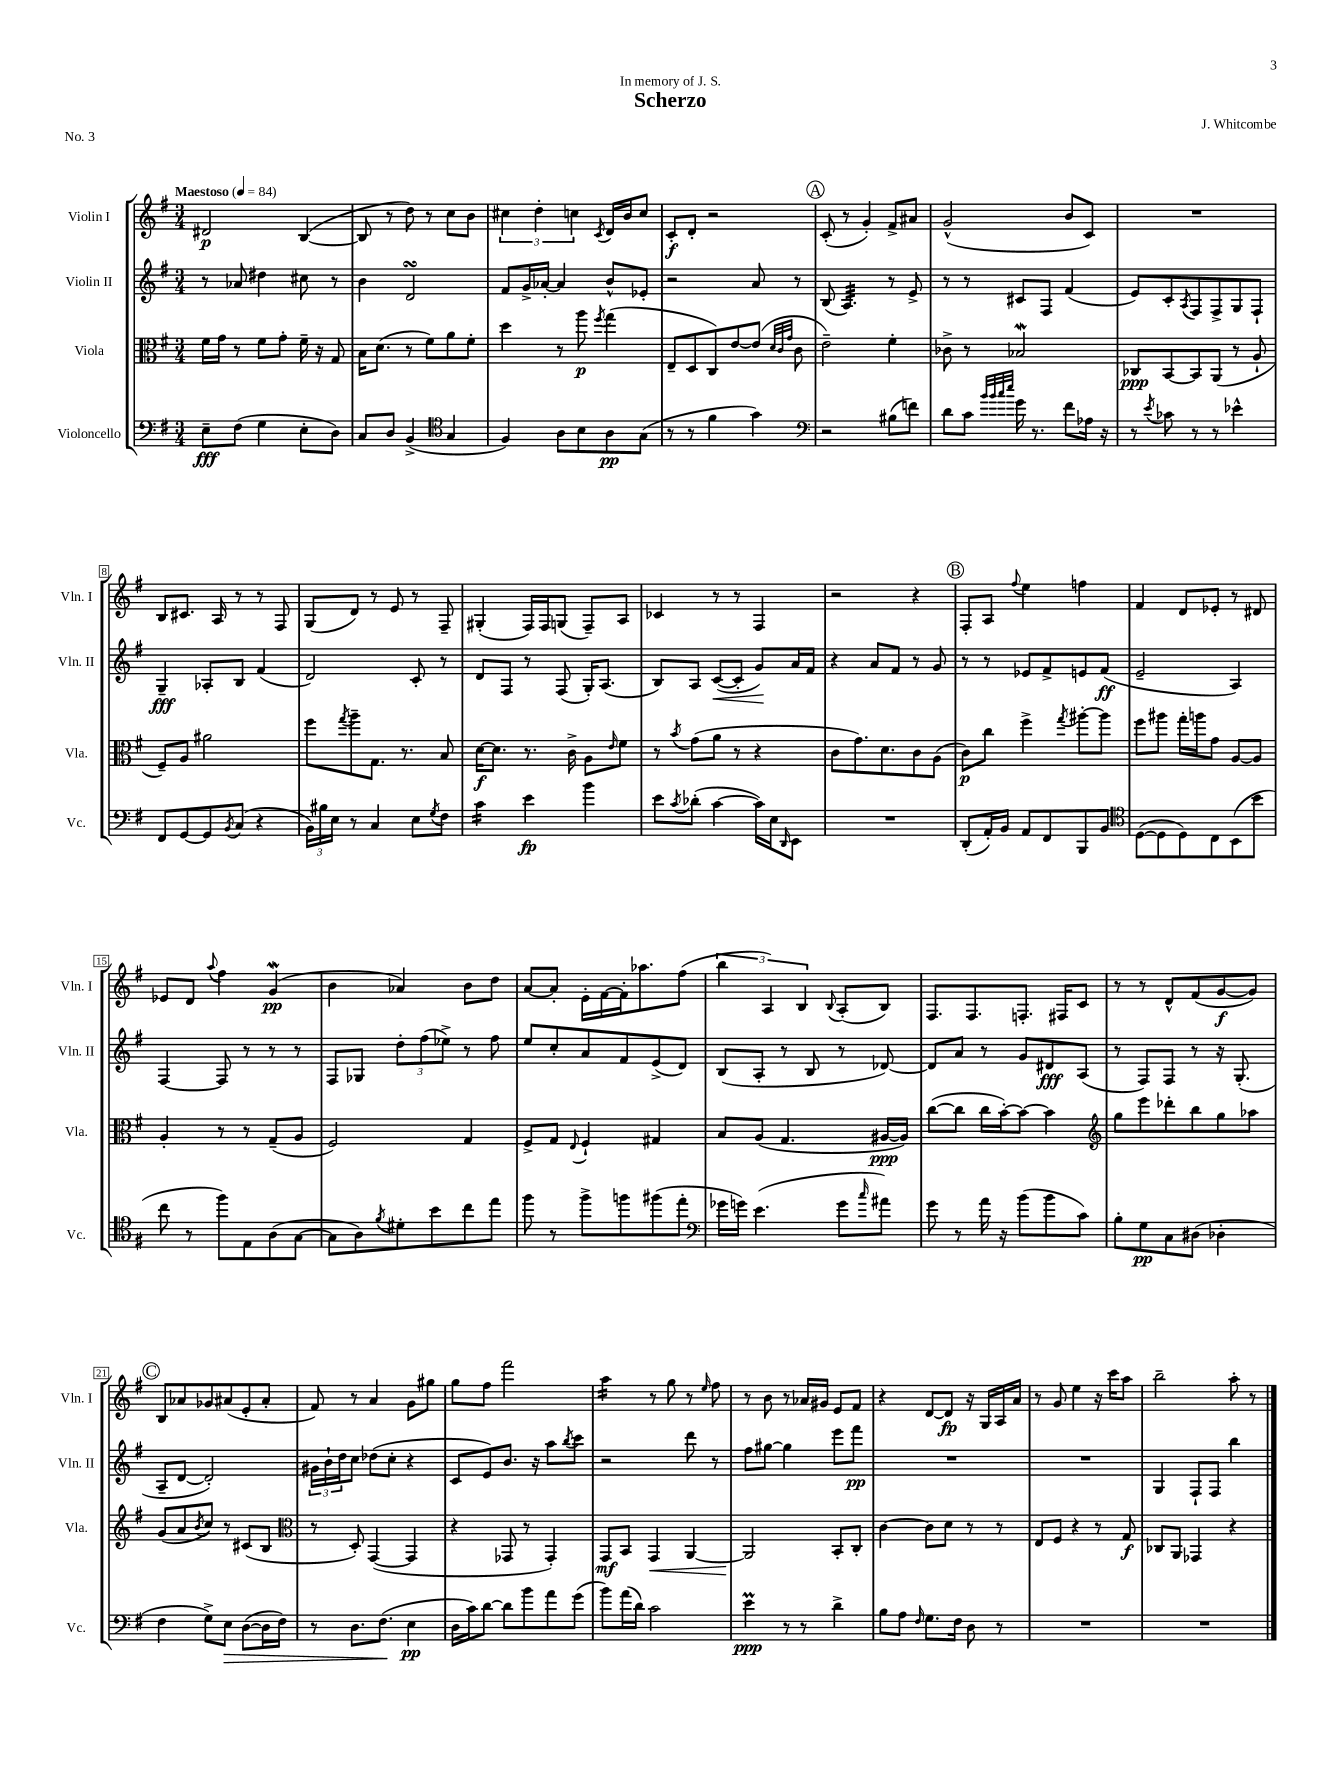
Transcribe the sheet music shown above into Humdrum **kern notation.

**kern	**kern	**kern	**kern
*staff4	*staff3	*staff2	*staff1
*clefF4	*clefC3	*clefG2	*clefG2
*k[f#]	*k[f#]	*k[f#]	*k[f#]
*M3/4	*M3/4	*M3/4	*M3/4
*MM84	*MM84	*MM84	*MM84
8E~\L	16f#\LL	8r	2d#/
.	16g\JJ	.	.
(8F#\J	8r	8a-/	.
4G\	8f#\L	4dd#\	.
.	8g'\J	.	.
8E'\L	16f#~\	8cc#\	([4B/
.	16r	.	.
8D\J)	8G/	8r	.
=	=	=	=
8C/L	16B\LK	4b\	8B/]
.	(8.d\J	.	.
8D/J	.	.	8r
(4BB^/	8r	2d/	8dd\)
.	8f#\L)	.	8r
*clefC4	*	*	*
4G/	8a\	.	8cc\L
.	8f#'\J	.	8b\J
=	=	=	=
4F#/)	4dd\	8f#/L	6cc#\
.	.	16g^/L	.
.	.	.	6dd'\
.	.	[16a-'/JJ	.
8A\L	8r	4a-/]	.
.	.	.	6cc\
8B\	8aa\	.	.
.	8qff#/	.	8qc/
8A\	(4gg\	8b^^/L	16d/LL
.	.	.	16b/J
(8G\J	.	8e-'/J	8cc/J
=	=	=	=
8r	8E~/L	2r	8c'/L
8r	8D/	.	8d'/J
4f#\	8C/)	.	2r
.	[8e/	.	.
4g\)	(8e/]J	8a/	.
.	32qqd/LLL	.	.
.	32qqc/	.	.
.	32qqg/JJJ	.	.
.	8c\	8r	.
=	=	=	=
*clefF4	*	*	*
2r	2e~\)	(8B/	(8c'/
.	.	4.A/)	8r
.	.	.	4g'/)
(8B#\L	4f#'\	8r	8f#^/L
8f\J)	.	8e^/	8a#/J
=	=	=	=
8d\L	8c-^\	8r	(2g^^/
8c\J	8r	8r	.
32qqb/LLL	.	.	.
32qqb/	.	.	.
32qqcc/	.	.	.
32qqee/JJJ	.	.	.
16g\	2B-/	8c#/L	.
8.r	.	.	.
.	.	8F#/J	.
8f#\L	.	(4f#/	8b/L
16A-\Jk	.	.	8c/J)
16r	.	.	.
=	=	=	=
8r	8C-/L	8e/L)	2.r
8qe/	.	.	.
8c-\	[8BB/	8c'/	.
.	.	8qA/	.
8r	8BB/]	8F#/	.
8r	(8AA/J	8F#^/	.
4e-^^\	8r	8G/	.
.	8A`/	8F#`/J	.
=	=	=	=
8FF#/L	8F#~/L)	4G~/	8B/L
[8GG/	8A/J	.	8.c#/J
8GG/]	2a#\	8A-'/L	.
.	.	.	16A/
8qBB/	.	.	.
(8C/J	.	8B/J	8r
4r	.	(4f#/	8r
.	.	.	8F#/
=	=	=	=
24BB\LL)	8ff#\L	2d/)	(8G/L
24B#\	.	.	.
24E\JJ	.	.	.
.	8qgg/	.	.
8r	8aa~\	.	8d/J)
4C/	8.G\J	.	8r
.	.	.	8e/
.	8.r	.	.
8E\L	.	8c'/	8r
8qG/	.	.	.
8F#\J	8B/	8r	8F#~/
=	=	=	=
4c\	[16d\LK	8d/L	(4G#'/
.	8.d\]J	.	.
.	.	8F#/J	.
4e\	8.r	8r	16F#/LL)
.	.	.	16F#/J
.	.	(8F#/	(8G/J
.	16c^\	.	.
4b\	8A\L	16G'/LK)	8F#~/L)
.	.	(8.A/J	.
.	16qqe/	.	.
.	8f#\J	.	8A/J
=	=	=	=
8e\L	8r	8B/L)	4c-/
8qc/	8qb/	.	.
(8d-'\J	(8g\L	8A/J	.
[4c\	8a\J	([8c/L	8r
.	8r	8c'/]J	8r
16c\]LL)	4r	8g/L)	4F#/
16E\J	.	.	.
16qqDD/	.	.	.
8EE\J	.	16a/L	.
.	.	16f#/JJ	.
=	=	=	=
2.r	8c\L	4r	2r
.	8.g\)	.	.
.	.	8a/L	.
.	8.d\	.	.
.	.	8f#/J	.
.	8c\	8r	4r
.	(8A\J	8g/	.
=	=	=	=
(8DD'/L	8c\L)	8r	8F#'/L
16AA'/L)	8cc\J	8r	8A/J
16BB/JJ	.	.	.
.	.	.	8qqff#/
8AA/L	4ff#^\	8e-/L	4ee\
8FF#/	.	8f#^/	.
.	8qgg/	.	.
8BBB/	[8aa#'\L	8e/	4ff\
8BB/J	8aa#\]J	(8f#/J	.
=	=	=	=
*clefC4	*	*	*
([8D\L	8ff#\L	2e~/	4f#/
8D\]	8aa#\J	.	.
8D\)	16gg'\LL	.	8d/L
.	16aa\J	.	.
8C\	8g\J	.	8e-'/J
(8BB\	[8A/L	4A/)	8r
8b\J	8A/]J	.	8d#/
=	=	=	=
8cc\	4A'/	[4F#/	8e-/L
8r	.	.	8d/J
.	.	.	8qqaa/
8ff#\L)	8r	8F#/]	4ff#\
8E\	8r	8r	.
(8A\	(8G~/L	8r	(4g/
[8G\J	8A/J	8r	.
=	=	=	=
8G\]L	2F#/)	8F#/L	4b\
8A\)	.	8G-/J	.
8qf#/	.	.	.
8d#'\	.	12dd'\L	4a-/)
.	.	(12ff#\	.
8b\	.	.	.
.	.	12ee-^\J)	.
8cc\	4G/	8r	8b\L
8ee\J	.	8ff#\	8dd\J
=	=	=	=
8ff#\	8F#^/L	8ee/L	[8a/L
8r	8G/J	8cc'/	8a'/]J
.	8qqE/	.	.
8ff#^\L	4F#`/	8a/	16e'\LL
.	.	.	[16f#\
8ff\	.	8f#/	16f#'\]J
.	.	.	8.aa-\
(8ff#\	4G#/	(8e^/	.
8ee'\J	.	8d/J)	(8ff#\J
=	=	=	=
*clefF4	*	*	*
16g-\LL	8B/L	(8B/L	6bb\
16g\JJ)	.	.	.
(4.e\	(8A/J	8A'/J	.
.	.	.	6A/)
.	4.G/	8r	.
.	.	.	6B/
.	.	8B/	.
.	.	.	8qqB/
8g\L	.	8r	(8A'/L
16qqcc/	.	.	.
8a#\J)	[16A#/LL	[8d-/)	8B/J)
.	16A#/]JJ)	.	.
=	=	=	=
8g\	([8cc\L	8d-/]L	8.F#/L
8r	8cc\]J	8a/J	.
.	.	.	8.F#/
16a\	16cc\LL	8r	.
16r	[16b'\J)	.	.
(8b\L	8b\_J	8g/L	8.F'/J
8b\	4b\]	8d#/	.
.	.	.	16F#/LK
8c\J)	.	(8A/J	8c/J
=	=	=	=
*	*clefG2	*	*
8B'\L	8gg\L	8r	8r
8G\	8eee\	8F#/L)	8r
8C\	8ddd-'\	8F#/J	8d^^/L
(8D#\J	8bb\	8r	(8f#/
4D-'\	8gg\	16r	[8g/
.	.	(8.G'/	.
.	8aa-\J	.	8g/]J)
=	=	=	=
4F#\	(8g/L	8A~/L	8B/L
.	8a/	[8d/J	8a-/
.	8qb/	.	.
8G^\L)	8cc/J)	2d'/])	8g-/
8E\J	8r	.	(8a#/
([8D\L	(8c#/L	.	8e'/
16D\]L	8B/J	.	8a#'/J
16F#\JJ)	.	.	.
=	=	=	=
*	*clefC3	*	*
8r	8r	24g#\LL	8f#/)
.	.	24b`\	.
.	.	24dd\J	.
8.D\L	8D'/)	8cc\J	8r
.	([4GG/	(8dd-\L	4a/
(8.F#\J	.	.	.
.	.	8cc'\J	.
4E\	4GG/]	4r	8g\L
.	.	.	8gg#\J
=	=	=	=
16D\LL	4r	8c/L	8gg\L
16c\J)	.	.	.
[8d\J	.	8e/)	8ff#\J
8d\]L	8GG-/	8.b/J	2fff#\
8b\	8r	.	.
.	.	16r	.
8a\	4GG-'/)	8aa\L	.
.	.	8qbb/	.
(8g\J	.	8ccc\J	.
=	=	=	=
8b\L)	8GG/L	2r	4aa\
(16a\L	8BB/J	.	.
16d\JJ)	.	.	.
2c\	4GG/	.	8r
.	.	.	8gg\
.	[4AA/	8ddd\	8r
.	.	.	16qqee/
.	.	8r	8ff#\
=	=	=	=
4e\	2AA/]	8ff#\L	8r
.	.	[8gg#\J	8b\
8r	.	4gg#\]	8r
8r	.	.	16a-/LL
.	.	.	16g#/JJ
4d^\	8BB'/L	8eee\L	8e/L
.	8C'/J	8fff#\J	8f#/J
=	=	=	=
8B\L	[4c\	2.r	4r
8A\J	.	.	.
16qqF#/	.	.	.
8.G\L	8c\]L	.	[8d/L
.	8d\J	.	8d/]J
16F#\Jk	.	.	.
8D\	8r	.	16r
.	.	.	16G/LL
8r	8r	.	16A/
.	.	.	16a/JJ
=	=	=	=
2.r	8E/L	2.r	8r
.	8F#/J	.	8g/
.	4r	.	4ee\
.	8r	.	16r
.	.	.	16ccc\LK
.	8G/	.	8aa\J
=	=	=	=
2.r	8C-/L	4G/	2bb~\
.	8AA/J	.	.
.	4GG-/	8F#`/L	.
.	.	8F#/J	.
.	4r	4bb\	8aa'\
.	.	.	8r
==	==	==	==
*-	*-	*-	*-
